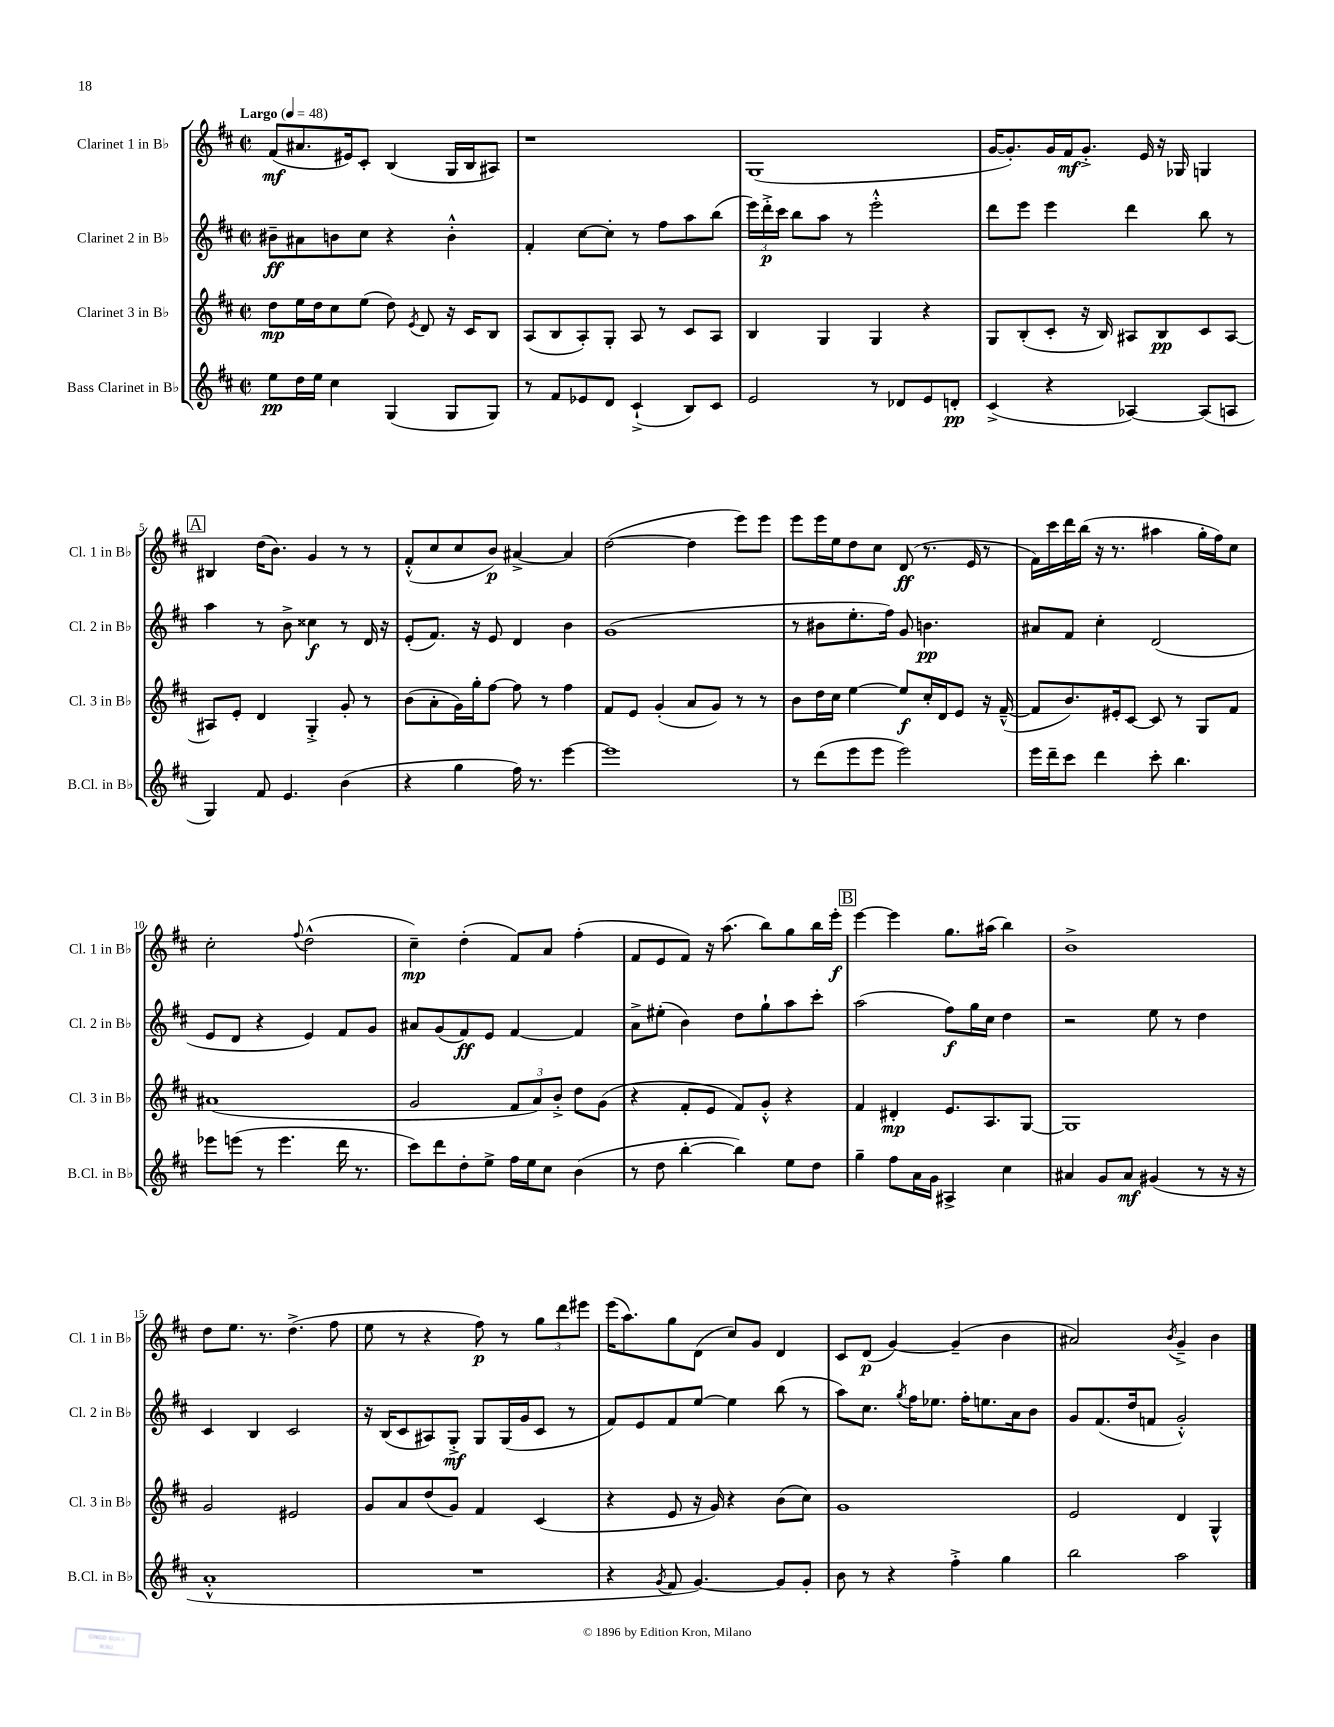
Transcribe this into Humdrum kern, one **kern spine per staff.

**kern	**kern	**kern	**kern
*staff4	*staff3	*staff2	*staff1
*clefG2	*clefG2	*clefG2	*clefG2
*k[f#c#]	*k[f#c#]	*k[f#c#]	*k[f#c#]
*M2/2	*M2/2	*M2/2	*M2/2
*met(c|)	*met(c|)	*met(c|)	*met(c|)
*MM48	*MM48	*MM48	*MM48
8ee\L	8dd\L	8b#~\L	(8f#/L
16dd\L	16ee\L	8a#\	8.a#/
16ee\JJ	16dd\J	.	.
4cc#\	8cc#\	8b\	.
.	.	.	16e#/k)
.	(8ee\J	8cc#\J	8c#'/J
(4G/	8dd\)	4r	(4B/
.	8qe/	.	.
.	8d/	.	.
8G/L	16r	4b'^^\	16G/LL
.	16c#/LK	.	16B/J
8G/J)	8B/J	.	8A#/J)
=	=	=	=
8r	(8A/L	4f#'/	1r
8f#/L	8B/	.	.
8e-/	8A'/)	[8cc#\L	.
8d/J	8G'/J	8cc#'\]J	.
(4c#`^/	8A/	8r	.
.	8r	8ff#\L	.
8B/L)	8c#/L	8aa\	.
8c#/J	8A/J	(8bb\J	.
=	=	=	=
2e/	4B/	24eee\LL)	(1G
.	.	24ddd'^\	.
.	.	24ccc#\JJ	.
.	.	8bb\L	.
.	4G/	8aa\J	.
.	.	8r	.
8r	4G/	2eee'^^\	.
8d-/L	.	.	.
8e/	4r	.	.
8d'/J	.	.	.
=	=	=	=
(4c#^/	8G/L	8ddd\L	[16g/LK
.	.	.	8.g'/])
.	(8B'/	8eee\J	.
4r	8c#'/J	4eee\	16g/L
.	.	.	16f#/J
.	16r	.	8.g'^/J
.	16B/)	.	.
[4A-/)	8A#/L	4ddd\	.
.	.	.	16e/
.	8B/	.	16r
.	.	.	16G-/
(8A-/]L	8c#/	8bb\	4G/
8A/J	[8A#/J	8r	.
=	=	=	=
4G/)	8A#/]L	4aa\	4B#/
.	8e'/J	.	.
8f#/	4d/	8r	(16dd\LK
.	.	.	8.b\J)
4.e/	.	8b^\	.
.	4G'^/	4cc##\	4g/
(4b\	8g'/	8r	8r
.	8r	16d/	8r
.	.	16r	.
=	=	=	=
4r	(8b\L	(8e'/L	(8f#'^^/L
.	8a'\	8.f#/J)	8cc#/
4gg\	16g\L)	.	8cc#/
.	16gg'\J	16r	.
.	[8ff#\J	8e/	8b/J)
16ff#\)	8ff#\]	4d/	[4a#^/
8.r	.	.	.
.	8r	.	.
[4eee\	4ff#\	4b\	4a#/]
=	=	=	=
1eee]	8f#/L	(1g	([2dd\
.	8e/J	.	.
.	(4g'/	.	.
.	8a/L	.	4dd\]
.	8g/J)	.	.
.	8r	.	8eee\L)
.	8r	.	8eee\J
=	=	=	=
8r	8b\L	8r	8eee\L
(8ddd\L	16dd\L	8b#\L	16eee\L
.	16cc#\JJ	.	16ee\J
8eee\	[4ee\	8.ee'\	8dd\
8eee\J	.	.	8cc#\J
.	.	16ff#\Jk)	.
2eee\)	8ee/]L	8g/	(8d/
.	16cc#'/L	4.b\	8.r
.	16d/J	.	.
.	8e/J	.	.
.	.	.	16e/
.	16r	.	8r
.	([16f#~^^/	.	.
=	=	=	=
16eee\LL	8f#/]L	8a#/L	16f#\LL)
16ddd~\J	.	.	16ccc#\
8ccc#\J	8.b/)	8f#/J	16ddd\
.	.	.	(16bb\JJ
4ddd\	.	4cc#'\	16r
.	16e#'/k	.	8.r
.	[8c#/J	.	.
8ccc#'\	8c#/]	(2d/	4aa#\
4.bb\	8r	.	.
.	8G/L	.	16gg'\LL
.	.	.	16ff#\J)
.	8f#/J	.	8cc#\J
=	=	=	=
8eee-\L	(1a#	8e/L	2cc#'\
(8eee\J	.	8d/J	.
8r	.	4r	.
4.eee\	.	.	.
.	.	.	8qqff#/
.	.	4e/)	(2dd^^\
16ddd\	.	8f#/L	.
8.r	.	.	.
.	.	8g/J	.
=	=	=	=
8ccc#\L)	2g/	8a#/L	4cc#~\)
8ddd\	.	(8g/	.
8dd'\	.	8f#/)	(4dd'\
8ee^\J	.	8e/J	.
16ff#\LL	12f#/L	[4f#/	8f#/L)
16ee\J	.	.	.
.	12a/)	.	.
8cc#\J	.	.	8a/J
.	12b'^/J	.	.
(4b\	8dd\L	4f#/]	(4ff#'\
.	(8g\J	.	.
=	=	=	=
8r	4r	8a^\L	8f#/L
8dd\	.	(8ee#'\J	8e/
[4bb'\	8f#'/L	4b\)	8f#/J)
.	8e/J	.	16r
.	.	.	(8.aa\
4bb\])	8f#/L)	8dd\L	.
.	8g'^^/J	8gg`\	8bb\L)
8ee\L	4r	8aa\	8gg\
8dd\J	.	8ccc#'\J	16bb\L
.	.	.	16eee'\JJ
=	=	=	=
4gg~\	4f#/	(2aa\	[4eee\
8ff#\L	4d#'/	.	4eee\]
16a\L	.	.	.
16g\JJ	.	.	.
4A#^/	8.e/L	8ff#\L)	8.gg\L
.	.	16gg\L	.
.	8.A/	16cc#\JJ	(16aa#\Jk
4cc#\	.	4dd\	4bb\)
.	[8G/J	.	.
=	=	=	=
4a#/	1G]	2r	1b^
8g/L	.	.	.
8a#/J	.	.	.
(4g#/	.	8ee\	.
.	.	8r	.
8r	.	4dd\	.
16r	.	.	.
16r	.	.	.
=	=	=	=
1a'^^	2g/	4c#/	8dd\L
.	.	.	8.ee\J
.	.	4B/	.
.	.	.	8.r
.	2e#/	2c#/	(4.dd^\
.	.	.	8ff#\
=	=	=	=
1r	8g/L	16r	8ee\
.	.	(16B/LK	.
.	8a/	8c#/	8r
.	(8dd/	8A#/)	4r
.	8g/J)	8G'^/J	.
.	4f#/	8G/L	8ff#\)
.	.	(16G/L	8r
.	.	16g/J	.
.	(4c#/	8c#/J	12gg\L
.	.	.	12ddd\
.	.	8r	.
.	.	.	12eee#\J
=	=	=	=
4r	4r	8f#/L)	(16eee\LK
.	.	.	8.aa\)
.	.	8e/	.
8qg/	.	.	.
8f#/	8e/	8f#/	8gg\
[4.g/)	16r	[8ee/J	(8d\J
.	16g/)	.	.
.	4r	4ee\]	8cc#/L)
.	.	.	8g/J
8g/]L	(8b\L	(8bb\	4d/
8g'/J	8cc#\J)	8r	.
=	=	=	=
8b\	1g	8aa\L)	8c#/L
8r	.	8.cc#\J	(8d/J
4r	.	.	[4g/)
.	.	8qgg/	.
.	.	16ff#\LK	.
.	.	8.ee-\J	.
4ff#'^\	.	.	(4g~/]
.	.	16ff#'\LK	.
.	.	8.ee\	.
4gg\	.	.	4b\
.	.	16a\k	.
.	.	8b\J	.
=	=	=	=
2bb\	2e/	8g/L	2a#/)
.	.	(8.f#/	.
.	.	16dd/k	.
.	.	8f/J	.
.	.	.	8qb/
2aa\	4d/	2g'^^/)	4g~^/
.	4G^^/	.	4b\
==	==	==	==
*-	*-	*-	*-
